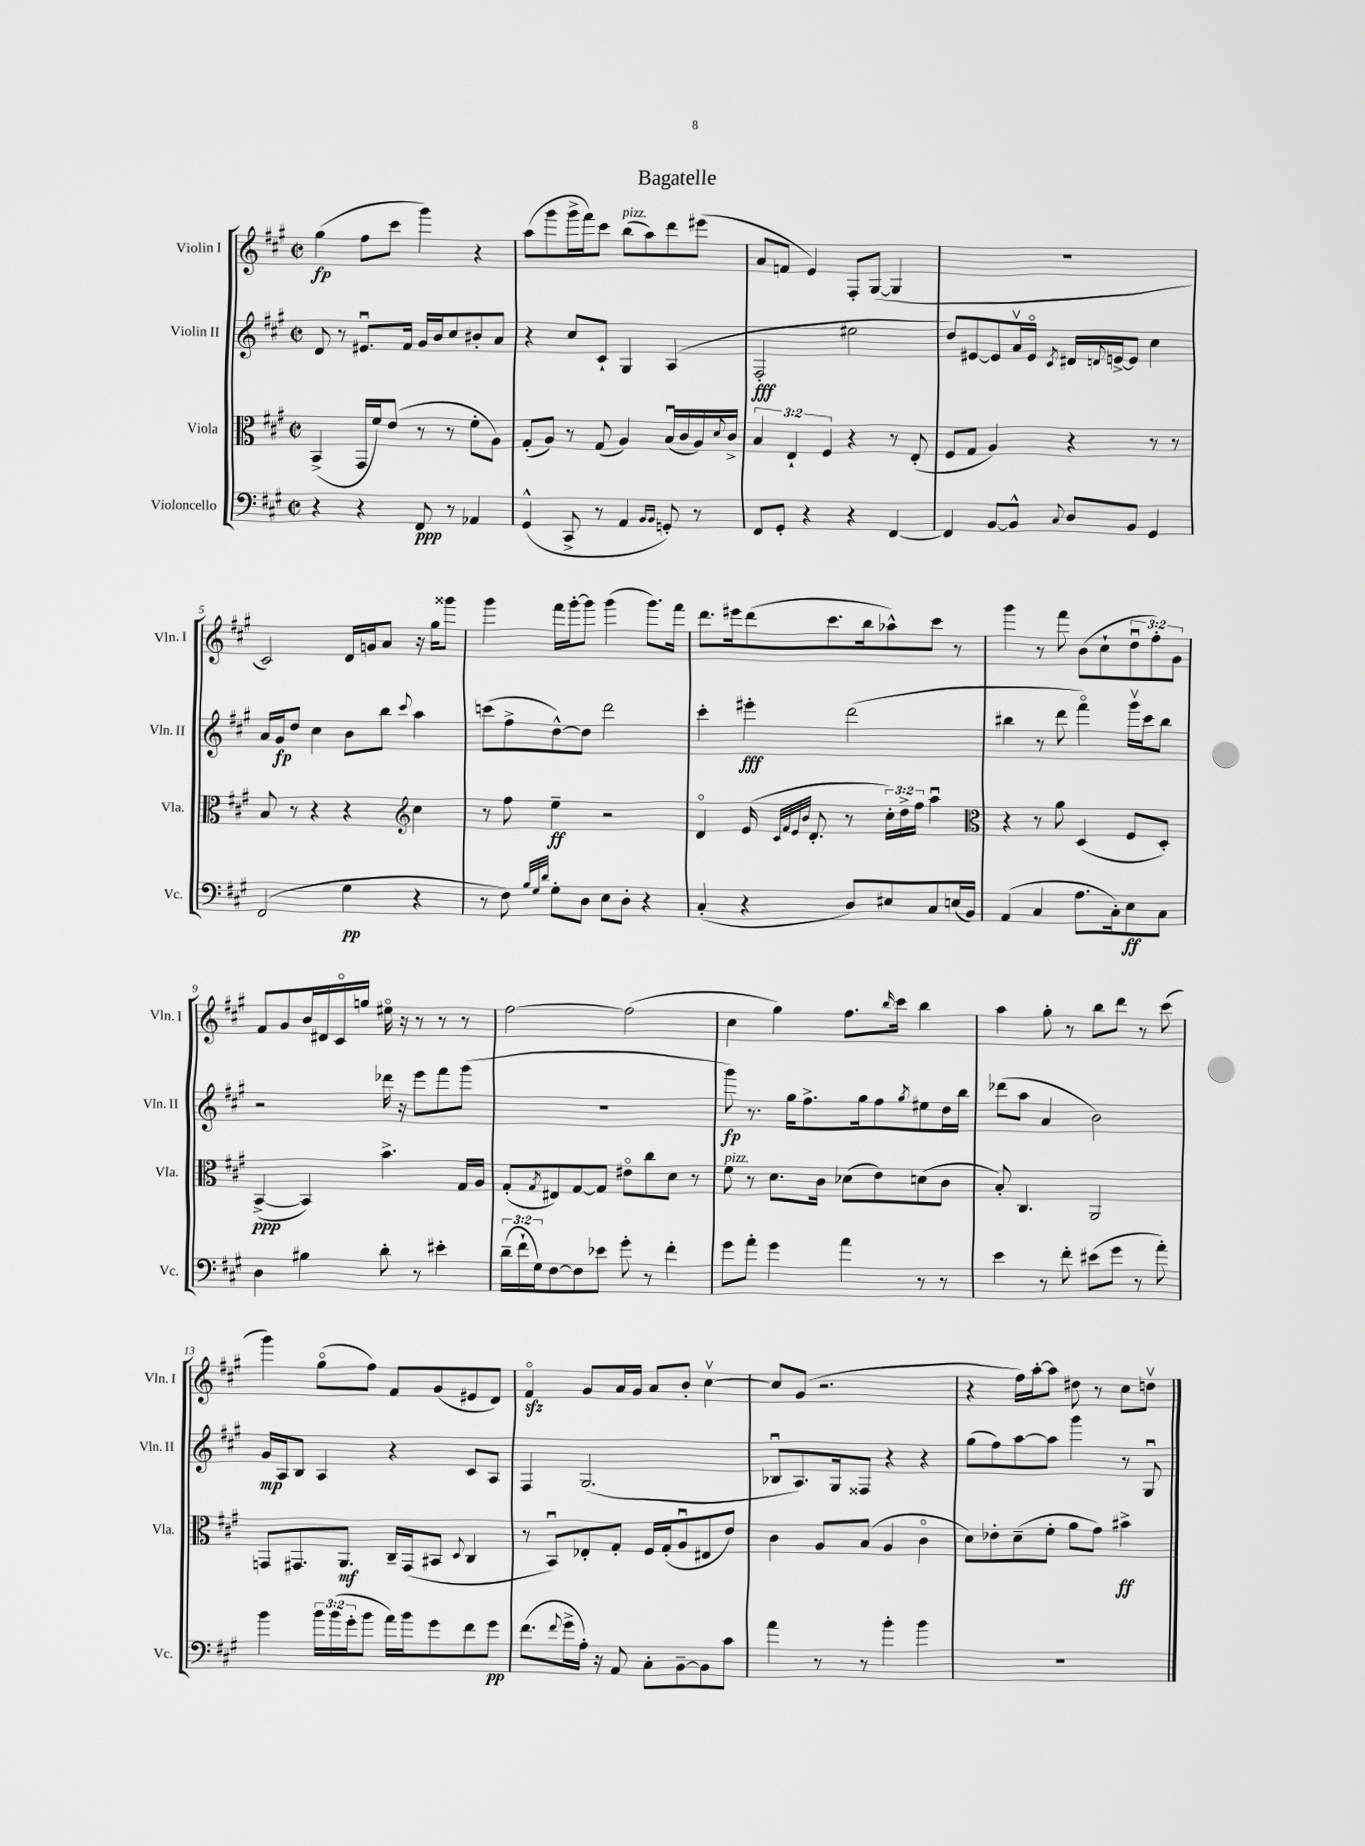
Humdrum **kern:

**kern	**kern	**kern	**kern
*staff4	*staff3	*staff2	*staff1
*clefF4	*clefC3	*clefG2	*clefG2
*k[f#c#g#]	*k[f#c#g#]	*k[f#c#g#]	*k[f#c#g#]
*M2/2	*M2/2	*M2/2	*M2/2
*met(c|)	*met(c|)	*met(c|)	*met(c|)
4r	(4BB^	8d	(4gg#
.	.	8r	.
4r	16GG#	8.e#u	8ff#
.	16f#)	.	.
.	(8e	.	8ccc#
.	.	16f#	.
8FF#	8r	16g#	4ggg#)
.	.	16b	.
8r	8r	8cc#	.
4AA-	8f#'	8b#'	4r
.	8A)	8a	.
=	=	=	=
(4GG#^^	(8G#'	4r	(8aa
.	8A)	.	8ggg#
8CC#^	8r	8cc#	16ggg#^
.	.	.	16fff#)
8r	(8G#	8c#`	8ccc#
4AA	4A)	4G#	(8bb
.	.	.	8aa)
16qqBB	.	.	.
16qqBB	.	.	.
8GG')	(16Bu	(4A	8ddd
.	16c#	.	.
8r	16A)	.	(8eee#
.	8qqd	.	.
.	16c#^	.	.
=	=	=	=
8FF#	6B	2F#'	8a
8GG#'	.	.	8f
.	6E`	.	.
4r	.	.	4e)
.	6F#	.	.
4r	4r	2ee#	8F#'
.	.	.	([8G#
[4FF#	8r	.	4G#]
.	(8E'	.	.
=	=	=	=
4FF#]	8F#	8dd)	1r
.	8G#	[8e#	.
[8BB	4A)	8e#]	.
8BB^^]	.	16av	.
.	.	16e#o	.
8qqC#	.	8qc#	.
8D	4r	16d#	.
.	.	8qqd	.
.	.	[16e^	.
8BB	.	8e]	.
4GG#	8r	4cc#	.
.	8r	.	.
=	=	=	=
(2FF#	8B	16a	2c#)
.	.	16g#	.
.	8r	8dd	.
.	4r	4cc#	.
4G#	4r	8b	16d
.	.	.	16g
.	.	8bb	8a
*	*clefG2	*	*
.	.	8qqccc#	.
4r	4cc#	4aa	16r
.	.	.	16gg#
.	.	.	8ggg##
=	=	=	=
8r	8r	(8ccc	4ggg#
8F#)	8ff#	8ff#^	.
32qqB	.	.	.
32qqG#	.	.	.
32qqd	.	.	.
8G#'	4ee~	[8dd^^)	16fff#
.	.	.	[16ggg#'
8D	.	8dd]	8ggg#]
8E	2r	2ddd	(4ggg#
8D'	.	.	.
4r	.	.	8.ggg#)
.	.	.	16fff#
=	=	=	=
(4C#'	4do	4ccc#'	8.ddd
.	.	.	16eee#
4r	(16e	4eee#'	(8ddd
.	32qqc#	.	.
.	32qqf#	.	.
.	32qqe	.	.
.	32qqb	.	.
.	8.d'	.	.
.	.	.	8.ccc#
8D)	8r	(2ddd	.
.	.	.	16bb
8E#	24cc#')	.	8aa-^^)
.	24dd^	.	.
.	24ff#	.	.
8C#	4aau	.	8ccc#
(16E	.	.	8r
16BB)	.	.	.
=	=	=	=
*	*clefC3	*	*
(4AA	4r	4bb#	4ggg#
4C#	8r	8r	8r
.	8a	8ddd	8fff#
8.A	(4D	4fff#o)	(8b
.	.	.	8cc#`
16C#')	.	.	.
8E	8F#	16ggg#v	12ddu
.	.	16ccc#	.
.	.	.	12ff#')
8C#	8D')	8bb#	.
.	.	.	12g#
=	=	=	=
4D	([4BB^	2r	8f#
.	.	.	8g#
4B#	4BB])	.	16b
.	.	.	16d#
.	.	.	16c#o
.	.	.	16gg
8d'	4.b^	16ddd-	16ee#o
.	.	16r	16r
8r	.	8eee	8r
4e#'	.	8fff#	8r
.	16G#	(8ggg#	8r
.	16A	.	.
=	=	=	=
(24d~	(8G#'	1r	[2ff#
24f#`	.	.	.
24G#)	.	.	.
.	8qG#	.	.
[8F#	8E#)	.	.
8F#]	[8G#	.	.
8e-	8G#]	.	.
8g#'	8e#o	.	(2ff#]
8r	8cc#	.	.
4f#'	8d	.	.
.	8r	.	.
=	=	=	=
8g#	8f#	8ggg#)	4cc#
8a'	8r	8.r	.
4g#	8.d	.	4gg#)
.	.	16gg#	.
.	.	8.ff#^	.
.	16c#	.	.
4a	(8d-	.	8.ff#
.	.	16gg#	.
.	8e)	8ff#	.
.	.	.	16qqbb
.	.	.	16ccc#
.	.	8qgg#	.
8r	(8d	8ee#	4bb
8r	8c#	16dd	.
.	.	16bb	.
=	=	=	=
4e	8B')	(8ddd-	4aa
.	4.C#	8aa	.
8r	.	4a	8gg#'
8f#'	.	.	8r
(8e#	2AA	2b)	8bb
8g#	.	.	8ddd
8r	.	.	8r
8a')	.	.	(8ccc#
=	=	=	=
4b	8GG	16g#	4ggg#)
.	.	16A	.
.	8.GG#	8B	.
24b	.	4A	(8gg#o
(24b	.	.	.
.	8.AA	.	.
24g#'	.	.	.
8b	.	.	8ff#)
16a)	16C#~	4r	8f#
16b	(16GG#	.	.
8g#	8BB#	.	(8g#
.	8qqD	.	.
8f#	4C#	8c#	8e#
8g#	.	8A	8d)
=	=	=	=
(8.f#	8r	4F#	4f#o
.	8BBu)	.	.
8qqf#	.	.	.
16g#^	.	.	.
16A')	8E-'	(2.G#	8g#
16r	.	.	.
8AA	8G#'	.	16a
.	.	.	16g#
8C#'	16F#	.	8a
.	(16G#'	.	.
[8BB~	8Au	.	8b'
8BB]	8E#	.	[4cc#v
8c#	8e)	.	.
=	=	=	=
4a	4c#	8B-u	8cc#]
.	.	8.A)	(8g#
8r	8A	.	2.r
.	.	16G#	.
8r	(8B	8F##	.
4b'	4A	4r	.
4b	4c#o	4r	.
=	=	=	=
1r	8d)	(8gg#	4r
.	8e-'	8ff#)	.
.	(8d~	[8aa	16ff#)
.	.	.	[16aa'
.	8f#'	8aa]	8aa]
.	8a	4ggg#	8dd#
.	8g#)	.	8r
.	4b#^	8r	8cc#
.	.	8G#u	8ddv
==	==	==	==
*-	*-	*-	*-
